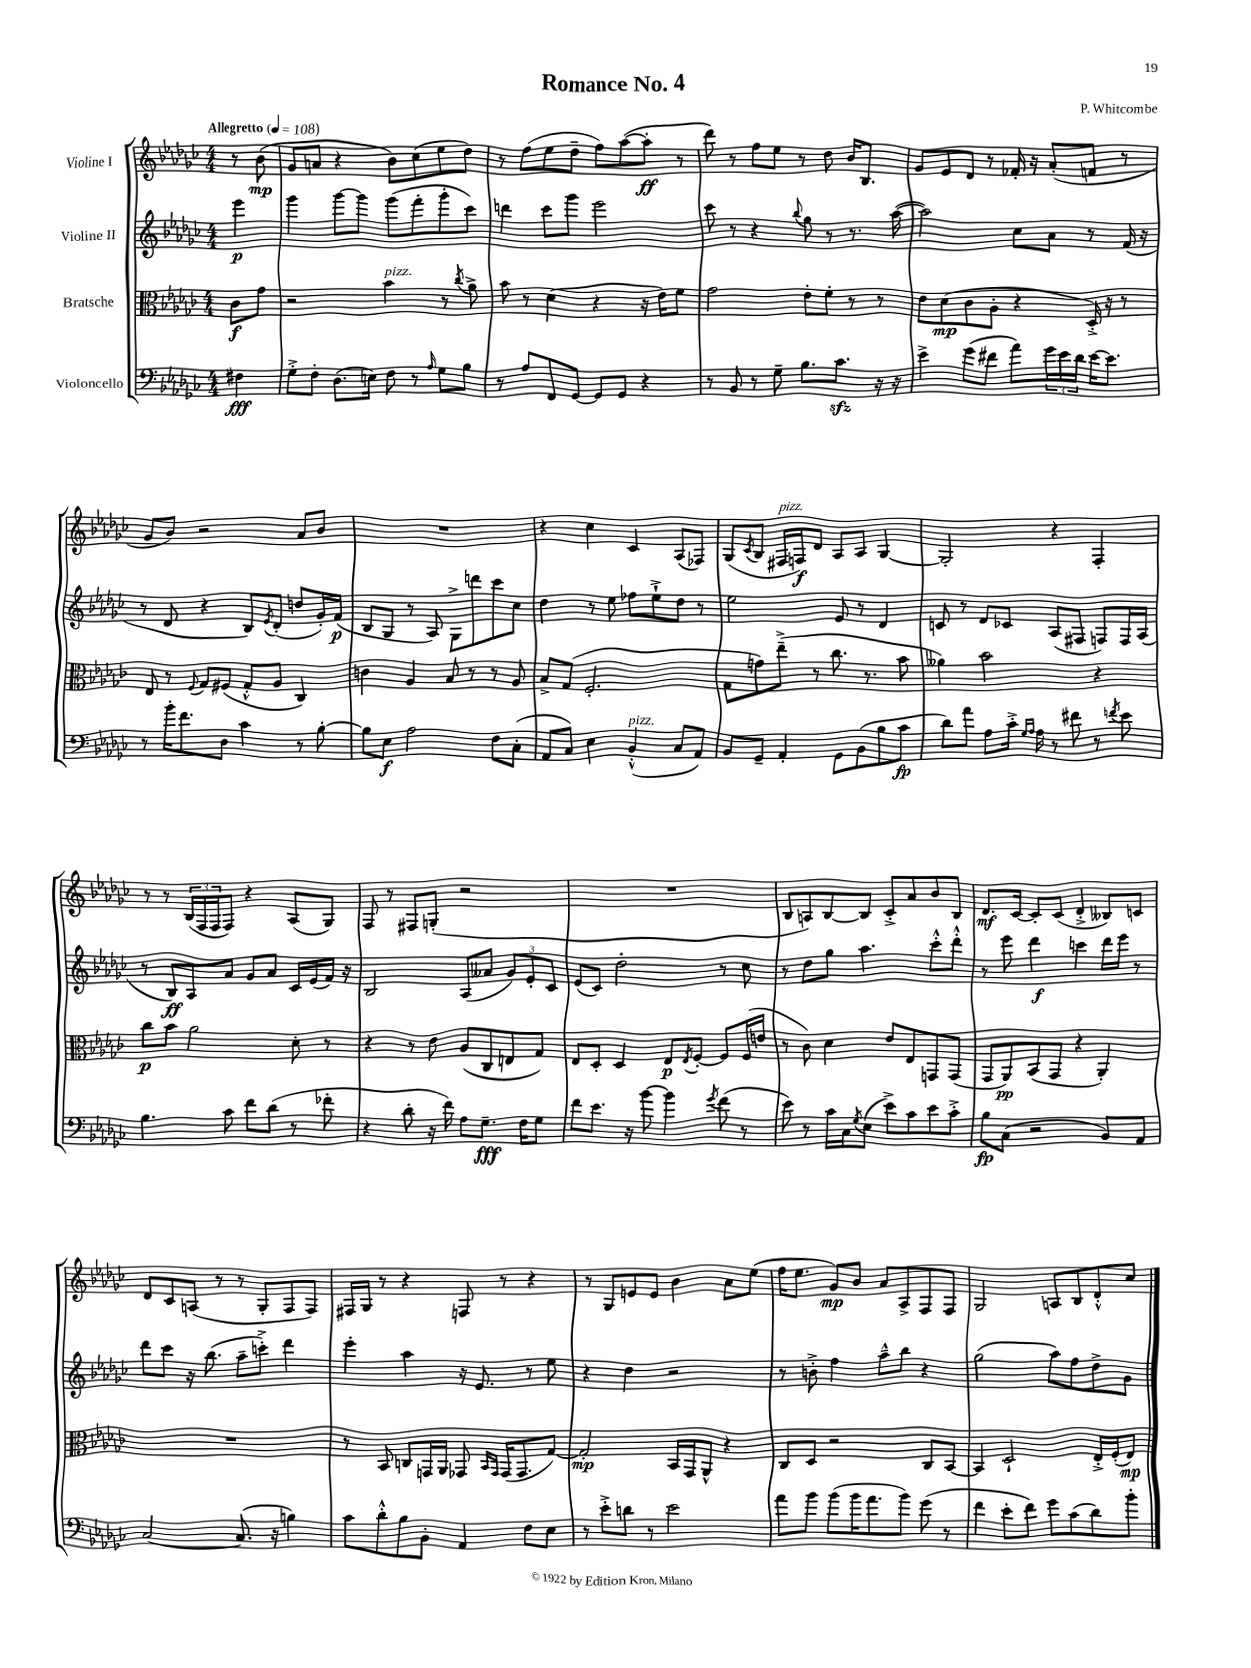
\header { title = "Romance No. 4" composer = "P. Whitcombe" }
<<
\new StaffGroup <<
\new Staff = "s0" \with { instrumentName = "Violine I" } {
    \clef treble \key ges \major \numericTimeSignature \time 4/4 \partial 4 \tempo "Allegretto" 4 = 108
    r8 bes'8\mp( |
    ges'8 a'8 r4 bes'8) ces''8( ees''8 des''8) |
    r8 f''8( ees''8 des''8-- f''8) aes''8~( aes''8-.\ff r8 |
    des'''8) r8 f''8 ees''8 r8 des''8 bes'16 bes8. |
    ges'8 ees'8 des'8 r8 fes'16-. r16 aes'8-.( f'8 r8 |
    ges'8 bes'8) r2 aes'8 bes'8 |
    R1 |
    r4 ces''4 ces'4 aes8( fes8) |
    ges8( \acciaccatura { ces'8 } bes8 fis16^\markup { \italic "pizz." } f16\f) des'8 aes8 aes8 ges4~ |
    ges2-. r4 f4-. |
    r8 r8 \tuplet 3/2 { bes16( f16 f16 } f8) r4 aes8( ges8) |
    f8 r8 fis8 g8-.( r2 |
    R1 |
    bes8 a8) bes8~ bes8 ces'8-.-> aes'8 bes'8 bes8 |
    des'8.\mf ces'16~ ces'8-. ces'8( des'4-.-> beses8) c'8 |
    des'8 ces'8 a8( r8 r8 ges8-. f8 f8) |
    fis16 ges16 r8 r4 f8 r8 r4 |
    r8 ges8 e'8 e'8 bes'4 aes'8 ees''8( |
    f''16 ees''8. ges'8\mp) bes'8 aes'8 aes8-> f8 f8 |
    ges2 a8 bes8 des'8-.-^ ces''8 \bar "|." |
}
\new Staff = "s1" \with { instrumentName = "Violine II" } {
    \clef treble \key ges \major \numericTimeSignature \time 4/4 \partial 4
    ees'''4\p |
    ges'''4 ges'''8~ ges'''8 ges'''8( f'''8-. ges'''8-. ces'''8) |
    d'''4 ces'''8 ges'''8 ees'''2 |
    ces'''8 r8 r4 \appoggiatura { bes''8 } ges''8 r8 r8. aes''16~( |
    aes''2) ces''8 aes'8 r8 f'16( r16 |
    r8 des'8 r4 bes8) \acciaccatura { ees'8 } des'8-.( d''8 ges'16-.) f'16\p( |
    bes8 ges8 r8 aes8) ges8-> d'''8 ces'''8 ces''8 |
    des''4 r8 ees''8 fes''8 ees''8-!-> des''8 r8 |
    ees''2 ees'8 r8 des'4 |
    c'8 r8 des'8 ces'8 aes8( fis8 f8) f16 aes16( |
    r8 bes8\ff) aes8 aes'8 ges'8 aes'8 ces'16 ees'16( f'16) r16 |
    bes2 aes8( aeses'8 \tuplet 3/2 { ges'8) ees'8-. ces'8 } |
    ees'8( ces'8) des''2-. r8 ces''8 |
    r8 des''8 ges''8 aes''4. ces'''8-.-^ des'''8-.-^ |
    r8 ees'''8 des'''4\f c'''4 des'''16 ees'''16 r8 |
    des'''8 ces'''8 r16 bes''8.( aes''8-- c'''8-.->) des'''4 |
    ees'''4-. aes''4 r16 ees'8. r8 ees''8 |
    r4 des''4 r2 |
    r8 b'8-.-> f''4 aes''8---^ bes''8 r4 |
    ges''2( aes''8) f''8 des''8-> ges'8 \bar "|." |
}
\new Staff = "s2" \with { instrumentName = "Bratsche" } {
    \clef alto \key ges \major \numericTimeSignature \time 4/4 \partial 4
    ces'8\f ges'8 |
    r2 bes'4^\markup { \italic "pizz." } r8 \acciaccatura { ces''8 } aes'8-> |
    bes'8 r8 des'4( r4 r16 ees'16) f'8 |
    ges'2 ees'8-. f'8-. r8 r8 |
    ees'8 des'8\mp( ces'8 aes8-. r4 des16-.->) r16 r8 |
    ees8 r8 \appoggiatura { f8 } ges8 fis8( ges8-.-^ aes8 ces4) |
    c'4 aes4 bes8 r8 r8 aes8 |
    bes8-> ges8( f2.-. |
    ges8 g'8) ees''8--->( r8 ces''8. r8. bes'8 |
    aeses'4) bes'2 r4 |
    ces''8\p bes'8 aes'2 des'8-. r8 |
    r4 r8 ees'8 aes8( ces8 e8 ges8) |
    ees8 des8-. des4 ees8\p \acciaccatura { ees8 } f8~-. f8 f16( e'16 |
    r8 ces'8) des'4 ees'8 ees8 g,8 g,8( |
    ges,8 aes,8\pp) bes,8( ges,8 r4 aes,4-.) |
    R1 |
    r8 bes,8 c8 g,16 aes,16 ges,8 \grace { bes,16 ges,16 } ges,16( ges,8. ges8~) |
    ges2-.\mp bes,16 ges,16 aes,8-^ r4 |
    ces8 des8 r2 ces8 bes,8~ |
    bes,4 des2-! ees16-.-> f16-.( ees8\mp) \bar "|." |
}
\new Staff = "s3" \with { instrumentName = "Violoncello" } {
    \clef bass \key ges \major \numericTimeSignature \time 4/4 \partial 4
    fis4\fff |
    ges8-.-> f8-. des8.( e16) f8 r8 \grace { aes16 } ges8 bes8 |
    r8 aes8 f,8 ges,8~ ges,8 ges,8 r4 |
    r8 bes,8 r8 ges8-- bes8. ces'8.\sfz r16 r16 |
    ees'4-> ges'8( fis'8 aes'8) \tuplet 3/2 { ges'16 ees'16 des'16 } ees'16~ ees'8. |
    r8 bes'16-. f'8. des8 ces'4 r8 bes8~-. |
    bes8 ees8\f aes2 f8 ces8-.( |
    aes,8 ces8) ees4 bes,4-.-^^\markup { \italic "pizz." }( ces8 aes,8) |
    bes,8 ges,8-- aes,4-. ges,8 bes,8( bes8 ces'8\fp |
    des'8) aes'8 aes8 ces'16-.-> \grace { ges16 aes16 } aes16 r8 fis'8 r8 \acciaccatura { f'8 } ees'8 |
    bes4. ces'8 f'8 des'8( r8 fes'8-. |
    r4 des'8-. r16 f'16) aes8 ges8.--\fff f16 ges8 |
    f'8 ees'8. r16 bes'8~ bes'4 \acciaccatura { ges'8 } f'8( r8 |
    ees'8) r8 ces'16 ces16 \acciaccatura { ges8 } ees8( ees'8->) ces'8 ees'8 ces'8-.-> |
    bes8\fp ces8( r2 bes,8) aes,8 |
    ces2~ ces8.( r16 b4) |
    ces'8 des'8-.-^ bes8 bes,8-. aes,4 f8 ees8 |
    r8 ees'8-.-> d'8 r8 ees'2 |
    aes'8 bes'8 bes'8( bes'16 aes'8. bes'8) ges'8( r8 |
    f'4 ees'8-. f'8) ges'8 ces'8( des'8) bes'8-. \bar "|." |
}
>>
>>
\layout { \context { \Score \remove "Bar_number_engraver" } }
